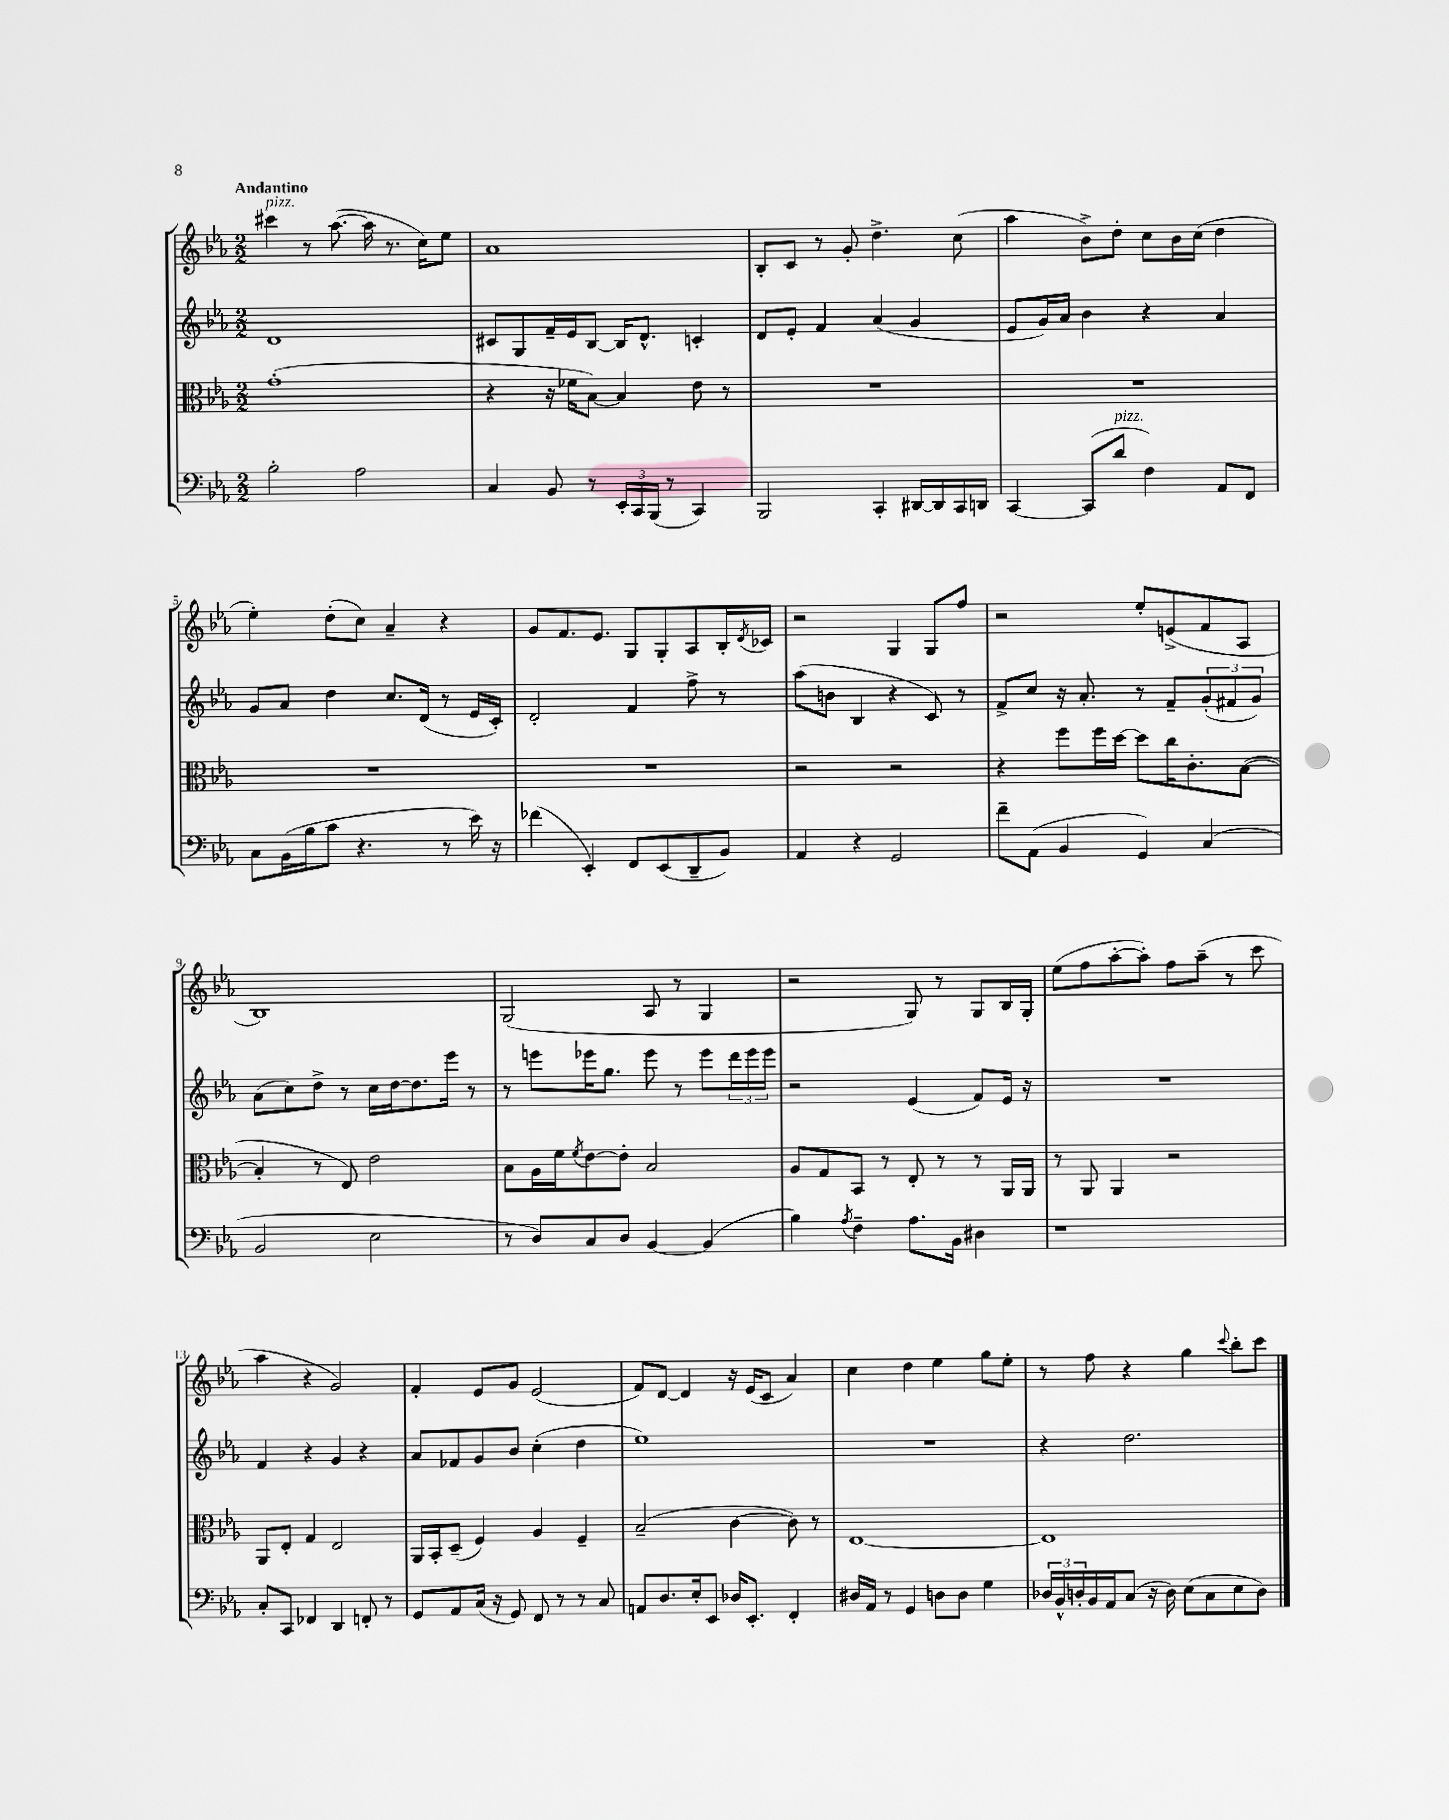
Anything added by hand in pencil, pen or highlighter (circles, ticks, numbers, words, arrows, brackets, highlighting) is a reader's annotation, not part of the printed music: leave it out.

**kern	**kern	**kern	**kern
*staff4	*staff3	*staff2	*staff1
*clefF4	*clefC3	*clefG2	*clefG2
*k[b-e-a-]	*k[b-e-a-]	*k[b-e-a-]	*k[b-e-a-]
*M2/2	*M2/2	*M2/2	*M2/2
2B-'	(1g'	1d	4ccc#
.	.	.	8r
.	.	.	([8.aa-
2A-	.	.	.
.	.	.	16aa-]
.	.	.	8.r
.	.	.	16cc)
.	.	.	8ee-
=	=	=	=
4C	4r	8c#	1a-
.	.	8G	.
8BB-	16r	16f~	.
.	16f-	16e-	.
8r	[8B-)	[8B-	.
24EE-'	4B-]	16B-]	.
24CC	.	.	.
.	.	8.d^^	.
(24BBB-	.	.	.
8r	.	.	.
4CC)	8e-	4c'	.
.	8r	.	.
=	=	=	=
2BBB-	1r	8d	8B-'
.	.	8e-'	8c
.	.	4f	8r
.	.	.	8g'
4CC'	.	(4a-	4.dd^
[16DD#	.	4g	.
16DD#]	.	.	.
16CC	.	.	(8cc
16DD	.	.	.
=	=	=	=
[4CC	1r	8e-	4aa-
.	.	16g)	.
.	.	16a-	.
(8CC]	.	4b-	8b-^)
8d	.	.	8dd'
4F)	.	4r	8cc
.	.	.	16b-
.	.	.	(16cc
8AA-	.	4a-	4dd
8FF	.	.	.
=	=	=	=
8C	1r	8g	4ee-')
(16BB-	.	8a-	.
16B-	.	.	.
8c	.	4dd	(8dd'
4.r	.	.	8cc)
.	.	8.cc	4a-~
.	.	(16d	.
8r	.	8r	4r
16e-)	.	16e-	.
16r	.	16c')	.
=	=	=	=
(4f-	1r	2d'	8g
.	.	.	8.f
4EE-')	.	.	.
.	.	.	8.e-
8FF	.	4f	8G
(8EE-	.	.	8G'
8DD~	.	8ff^	8A-
8BB-)	.	8r	16B-'
.	.	.	8qd
.	.	.	16c-
=	=	=	=
4AA-	2r	(8aa-	2r
.	.	8b	.
4r	.	4B-	.
2GG	2r	4r	4G
.	.	8c)	8G
.	.	8r	8ff
=	=	=	=
8f~	4r	8f^	2r
(8AA-	.	8cc	.
4BB-	8ff	16r	.
.	.	8.a-'	.
.	16ff	.	.
.	[16dd	.	.
4GG)	8dd]	8r	8ee-'
.	16cc	8f~	(8e^
.	8.c'	.	.
(4C	.	(12g'	8f
.	.	12f#	.
.	([8B-	.	8A-
.	.	12g)	.
=	=	=	=
2BB-	4B-']	(8a-	1B-)
.	.	8cc)	.
.	8r	8dd^	.
.	8E-)	8r	.
2E-	2e-	16cc	.
.	.	[16dd	.
.	.	8.dd]	.
.	.	16eee-	.
.	.	8r	.
=	=	=	=
8r	8B-	8r	(2G
8D)	16A-	8eee	.
.	16f	.	.
.	8qf	.	.
8C	[8e-	16eee-	.
.	.	8.gg	.
8D	8e-']	.	.
[4BB-	2B-	8eee-	8A-
.	.	8r	8r
(4BB-]	.	8eee-	4G
.	.	24ddd	.
.	.	24eee-	.
.	.	24eee-	.
=	=	=	=
4B-)	8A-	2r	2r
.	8G	.	.
8qA-	.	.	.
4F~	8BB-	.	.
.	8r	.	.
8.A-	8E-'	(4e-	8G)
.	8r	.	8r
16BB-	.	.	.
4D#	8r	8f)	8G
.	16AA-	16e-	16B-
.	16AA-	16r	16G'
=	=	=	=
1r	8r	1r	(8ee-
.	8AA-	.	8ff
.	4AA-	.	[8aa-'
.	.	.	8aa-'])
.	2r	.	8ff
.	.	.	(8aa-~
.	.	.	8r
.	.	.	8ccc
=	=	=	=
8C'	8AA-	4f	4aa-
8CC	8E-'	.	.
4FF-	4G	4r	4r
4DD	2E-	4g	2g)
8FF'	.	4r	.
8r	.	.	.
=	=	=	=
8GG	16AA-	8a-	4f'
.	16BB-'	.	.
8AA-	(8D~	8f-	.
(16C	4F)	8g	8e-
16r	.	.	.
8GG)	.	8b-	8g
8FF	4A-	(4cc'	(2e-
8r	.	.	.
8r	4F~	4dd	.
8C	.	.	.
=	=	=	=
8AA	(2B-~	1ee-)	8f)
8.D	.	.	[8d
.	.	.	4d]
16E-'	.	.	.
8EE-	.	.	.
16D-	[4c	.	16r
8.EE-'	.	.	(16e-
.	.	.	8c
4FF'	8c])	.	4a-)
.	8r	.	.
=	=	=	=
16D#	[1E-	1r	4cc
16AA-	.	.	.
8r	.	.	.
4GG	.	.	4dd
8D	.	.	4ee-
8D	.	.	.
4G	.	.	8gg
.	.	.	8ee-'
=	=	=	=
24D-	1E-]	4r	8r
24BB-^^	.	.	.
24D'	.	.	.
16BB-	.	.	8ff
16AA-	.	.	.
(8C	.	2.dd	4r
16r	.	.	.
16D)	.	.	.
(8E-	.	.	4gg
8C	.	.	.
.	.	.	8qqccc
8E-	.	.	8bb-'
8D)	.	.	8ccc
==	==	==	==
*-	*-	*-	*-
